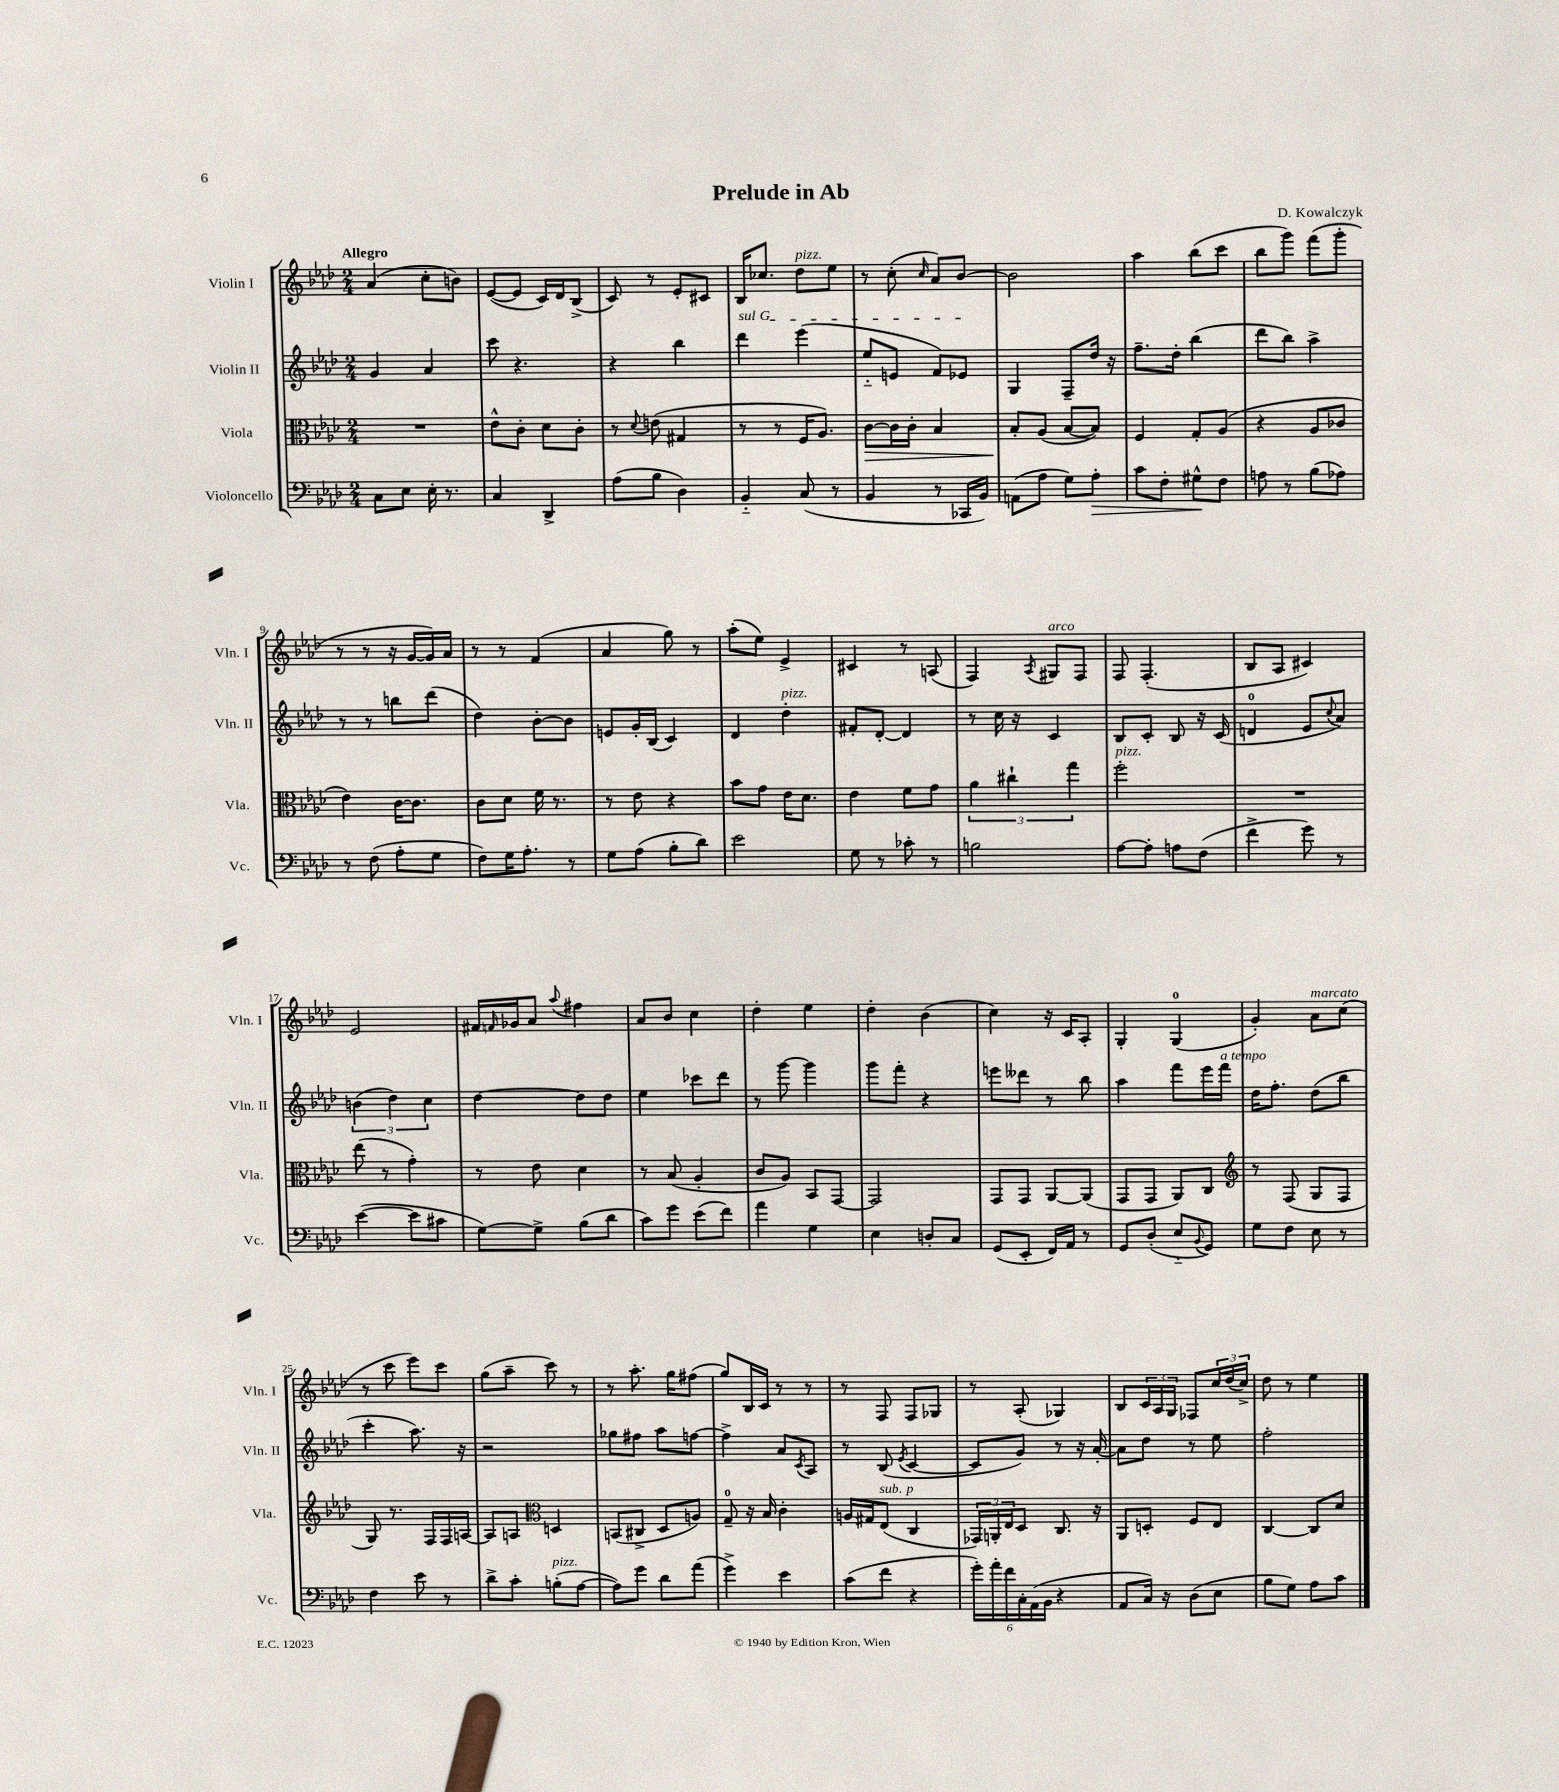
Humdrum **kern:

**kern	**dynam	**kern	**dynam	**kern	**kern
*part4	*part4	*part3	*part3	*part2	*part1
*staff4	*staff4	*staff3	*staff3	*staff2	*staff1
*I"Violoncello	*	*I"Viola	*	*I"Violin II	*I"Violin I
*I'Vc.	*	*I'Vla.	*	*I'Vln. II	*I'Vln. I
*clefF4	*	*clefC3	*	*clefG2	*clefG2
*k[b-e-a-d-]	*	*k[b-e-a-d-]	*	*k[b-e-a-d-]	*k[b-e-a-d-]
*M2/4	*	*M2/4	*	*M2/4	*M2/4
=1	=1	=1	=1	=1	=1
!	!	!	!	!	!LO:TX:a:B:t=Allegro
8C\L	.	2r	.	4g/	(4a-/
8E-\J	.	.	.	.	.
16E-'\	.	.	.	4a-/	8cc'\L
8.r	.	.	.	.	.
.	.	.	.	.	8bn\J)
=2	=2	=2	=2	=2	=2
4C/	.	8e-^^\L	.	8ccc\	([8e-/L
.	.	8c'\J	.	4.r	8e-/J]
4DD-^/	.	8d-\L	.	.	16c/LL)
.	.	.	.	.	16d-/J
.	.	8c'\J	.	.	(8B-^/J
=3	=3	=3	=3	=3	=3
(8A-\L	.	8r	.	4r	8c/)
.	.	8qqd-/	.	.	.
8B-\J	.	(8en\	.	.	8r
4D-\)	.	4G#X/	.	4bb-\	8e-'/L
.	.	.	.	.	8c#X/J
=4	=4	=4	=4	=4	=4
!	!	!	!	!LO:TX:a:i:t=sul G	!
4BB-/	.	8r	.	4ddd-\	16B-/KL
.	.	.	.	.	8.cc-X/J
.	.	8r	.	.	.
!	!	!	!	!	!LO:TX:a:i:t=pizz.
(8C/	.	16F/KL	.	(4eee-\	8dd-\L
.	.	8.A-/J)	.	.	.
8r	.	.	.	.	8ee-\J
=5	=5	=5	=5	=5	=5
!	!	!	!LO:HP:b	!	!
4BB-/	.	[8c\L	>	8ee-/L	8r
.	.	16c\L]	.	8en/J	(8cc'\
.	.	16c'\JJ	.	.	.
.	.	.	.	.	16qqcc/
8r	.	4B-/	.	8f/L)	8a-/L)
16CC-X/LL	.	.	.	8e-X/J	[8b-/J
16BB-/JJ)	.	.	.	.	.
=6	=6	=6	=6	=6	=6
(8AAn\L	.	8B-'/L	.	4G/	2b-\]
8A-\J	.	(8A-/J	]	.	.
8G\L)	.	[8B-/L	.	8F~/L	.
!	!LO:HP:b	!	!	!	!
8A-'\J	>	8B-/J])	.	16dd-/Jk	.
.	.	.	.	16r	.
=7	=7	=7	=7	=7	=7
8c\L	.	4F/	.	8.ff~\L	4aa-\
8F'\J	.	.	.	.	.
.	.	.	.	16dd-'\Jk	.
8G#X^^\L	.	8G'/L	.	(4bb-\	(8bb-\L
8F\J	]	(8A-/J	.	.	8ccc\J
=8	=8	=8	=8	=8	=8
8An\	.	4r	.	8ddd-\L	8bb-\L
8r	.	.	.	8bb-\J)	8ggg\J)
(8B-\L	.	8A-/L	.	4aa-^\	(8fff\L
8A-X\J)	.	8c-X/J	.	.	8ggg'\J
!!LO:LB:g=z
=9	=9	=9	=9	=9	=9
8r	.	4e-\)	.	8r	8r
(8F\	.	.	.	8r	8r
8A-'\L	.	[16c\KL	.	8bbn\L	16r
.	.	8.c\J]	.	.	[16g/LL
8G\J	.	.	.	(8ddd-\J	16g/])
.	.	.	.	.	16a-/JJ
=10	=10	=10	=10	=10	=10
8F\L)	.	8c\L	.	4dd-\)	8r
16G\K	.	8d-\J	.	.	8r
8.A-'\J	.	.	.	.	.
.	.	16f\	.	[8b-'\L	(4f/
.	.	8.r	.	.	.
8r	.	.	.	8b-\J]	.
=11	=11	=11	=11	=11	=11
8G\L	.	8r	.	8en/L	4a-/
(8A-\J	.	8e-\	.	16g'/L	.
.	.	.	.	(16B-/JJ	.
8B-'\L	.	4r	.	4c/)	8gg\)
8d-\J)	.	.	.	.	8r
=12	=12	=12	=12	=12	=12
2e-\	.	8b-\L	.	4d-/	(8aa-'\L
.	.	8g\J	.	.	8ee-\J)
!	!	!	!	!LO:TX:a:i:t=pizz.	!
.	.	16e-\KL	.	4dd-'\	4e-^/
.	.	8.d-\J	.	.	.
=13	=13	=13	=13	=13	=13
8G\	.	4e-\	.	8f#X'/L	4c#X/
8r	.	.	.	[8d-'/J	.
8c-X'\	.	8f\L	.	4d-/]	8r
8r	.	8g\J	.	.	(8An/
=14	=14	=14	=14	=14	=14
2Bn\	.	6a-\	.	8r	4F/)
.	.	.	.	16cc\	.
.	.	6cc#X`\	.	.	.
.	.	.	.	16r	.
.	.	.	.	.	8qA-/
!	!	!	!	!	!LO:TX:a:i:t=arco
.	.	.	.	4c/	8G#X/L
.	.	6gg\	.	.	.
.	.	.	.	.	8F/J
=15	=15	=15	=15	=15	=15
!	!	!LO:TX:a:i:t=pizz.	!	!	!
[8A-\L	.	2ff'\	.	8B-/L	8F/
8A-'\J]	.	.	.	8c'/J	(4.F'/
8An\L	.	.	.	8B-/	.
(8F\J	.	.	.	16r	.
.	.	.	.	(16c/	.
=16	=16	=16	=16	=16	=16
4f^\	.	2r	.	4dn/	8B-/L
.	.	.	.	.	8A-/J
8g\)	.	.	.	8e-/L	4c#X/)
.	.	.	.	8qqcc/	.
8r	.	.	.	8a-/J)	.
!!LO:LB:g=z
=17	=17	=17	=17	=17	=17
([4e-\	.	(8ee-\	.	(6bn\	2e-/
.	.	8r	.	.	.
.	.	.	.	6dd-\)	.
8e-\L]	.	4g'\)	.	.	.
.	.	.	.	6cc\	.
8c#X\J	.	.	.	.	.
=18	=18	=18	=18	=18	=18
[8G\L)	.	8r	.	[4dd-\	16f#X/LL
.	.	.	.	.	16qqfn/
.	.	.	.	.	16g-X/J
8G^\J]	.	8e-\	.	.	8a-/J
.	.	.	.	.	8qqaa-/
(8B-\L	.	4d-\	.	8dd-\L]	4ff#X\
8d-\J	.	.	.	8dd-\J	.
=19	=19	=19	=19	=19	=19
8c\L)	.	8r	.	4ee-\	8a-/L
8g\J	.	(8B-/	.	.	8b-/J
(8e-\L	.	4A-'/	.	8ccc-X\L	4cc\
8f\J)	.	.	.	8ddd-\J	.
=20	=20	=20	=20	=20	=20
4a-\	.	8c/L	.	8r	4dd-'\
.	.	8A-/J)	.	[8ggg\	.
4G\	.	8BB-/L	.	4ggg\]	4ee-\
.	.	[8GG/J	.	.	.
=21	=21	=21	=21	=21	=21
4E-\	.	2GG/]	.	8ggg\L	4dd-'\
.	.	.	.	8fff'\J	.
8Dn'/L	.	.	.	4r	(4b-\
8C/J	.	.	.	.	.
=22	=22	=22	=22	=22	=22
(8GG/L	.	8GG/L	.	8eeen\L	4cc\)
8EE-'/J	.	8GG/J	.	8ddd--X\J	.
16FF/LL)	.	[8AA-/L	.	8r	16r
16AA-/JJ	.	.	.	.	16c/KL
8r	.	(8AA-/J]	.	8bb-\	8A-'/J
=23	=23	=23	=23	=23	=23
8GG/L	.	8GG/L	.	4aa-\	4G'/
(8D-'/J	.	8GG/J	.	.	.
8E-/L	.	8AA-/L)	.	8fff\L	(4G/
8qqBB-/	.	.	.	.	.
8GG/J)	.	8C/J	.	16eee-\L	.
!	!	!	!	!LO:TX:a:i:t=a tempo	!
.	.	.	.	16fff\JJ	.
=24	=24	=24	=24	=24	=24
*	*	*clefG2	*	*	*
8G\L	.	8r	.	16dd-\KL	4g'/)
.	.	.	.	8.ff'\J	.
8F\J	.	(8F/	.	.	.
!	!	!	!	!	!LO:TX:a:i:t=marcato
8E-\	.	8G/L	.	(8dd-\L	8a-\L
8r	.	8F/J	.	8bb-\J	(8cc\J
!!LO:LB:g=z
=25	=25	=25	=25	=25	=25
4F\	.	8G/)	.	4ccc'\	8r
.	.	8.r	.	.	8ccc\
8e-\	.	.	.	8.aa-\)	8eee-\L)
.	.	16F/LL	.	.	.
8r	.	16F/	.	.	8ccc\J
.	.	[16An/JJ	.	16r	.
=26	=26	=26	=26	=26	=26
8d-^\L	.	8A/L]	.	2r	(8gg\L
8c'\J	.	8An/J	.	.	8aa-~\J
*	*	*clefC3	*	*	*
!LO:TX:a:i:t=pizz.	!	!	!	!	!
(8Bn'\L	.	4Dn/	.	.	8ccc\)
[8A-\J	.	.	.	.	8r
=27	=27	=27	=27	=27	=27
8A-\L])	.	(8BBn/L	.	8gg-X\L	8r
8g\J	.	8C#X^/J	.	8ff#X\J	8.aa-'\
8d-\L	.	8D-/L	.	8aa-\L	.
.	.	.	.	.	16gg\KL
(8a-\J	.	8An/J)	.	[8ffn\J	(8ff#X\J
=28	=28	=28	=28	=28	=28
4g^\)	.	8G~/	.	4ff^\]	8gg/L)
.	.	16r	.	.	16B-/L
.	.	16B-/	.	.	16c/JJ
4e-\	.	4c'\	.	8a-/L	8r
.	.	.	.	8qc/	.
.	.	.	.	8A-/J	8r
=29	=29	=29	=29	=29	=29
(8c\L	.	16An/LL	.	8r	8r
.	.	16G#X/J	.	.	.
!	!	!LO:TX:a:i:t=sub. p	!	!	!
8f\J	.	(8E-/J	.	(8B-/	8F/
.	.	.	.	8qe-/	.
4r	.	4C/	.	[4c/	8F/L
.	.	.	.	.	8G-X/J
=30	=30	=30	=30	=30	=30
24g'\LL)	.	24GG-X/LL)	.	8c/L]	8r
24a-'\	.	24AAn'/	.	.	.
24f\	.	24E-/J	.	.	.
24C'\	.	8D-/J	.	8g/J)	(8A-'/
(24AA-\	.	.	.	.	.
24BB-\JJ	.	.	.	.	.
4r	.	8.C/	.	8r	4G-X/)
.	.	.	.	16r	.
.	.	16r	.	[16a-'/	.
=31	=31	=31	=31	=31	=31
8AA-/L	.	8AA-/L	.	8a-\L]	8B-/L
16C/Jk)	.	8Dn'/J	.	8dd-\J	24c/L
.	.	.	.	.	24A-/
16r	.	.	.	.	.
.	.	.	.	.	24G/JJ
(8D-\L	.	8F/L	.	8r	8F-X/L
8E-\J	.	8E-/J	.	8ee-\	24cc/L
.	.	.	.	.	(24dd-/
.	.	.	.	.	24cc^/JJ)
=32	=32	=32	=32	=32	=32
8B-\L	.	[4C/	.	2ff'\	8dd-\
8G\J)	.	.	.	.	8r
8A-\L	.	8C/L]	.	.	4ee-\
8c\J	.	8d-/J	.	.	.
==	==	==	==	==	==
*-	*-	*-	*-	*-	*-
